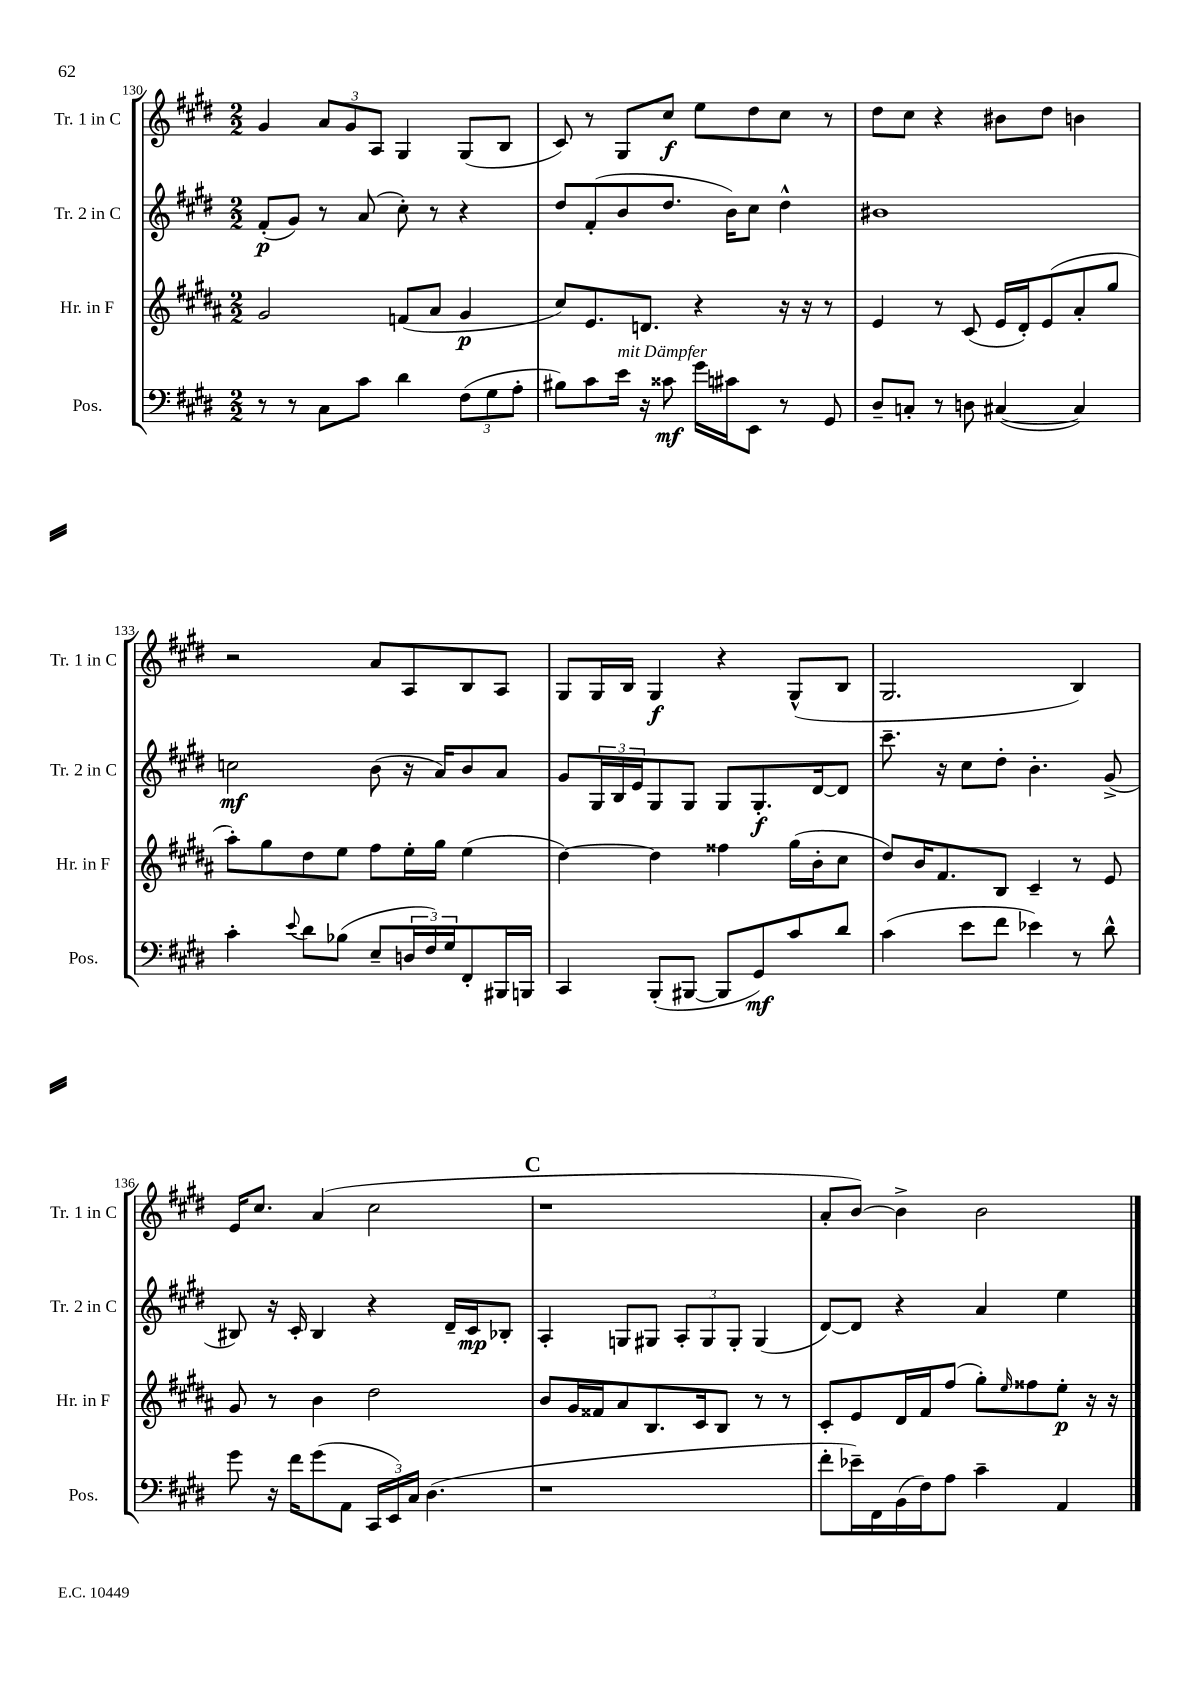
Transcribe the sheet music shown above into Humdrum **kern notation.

**kern	**kern	**kern	**kern
*staff4	*staff3	*staff2	*staff1
*clefF4	*clefG2	*clefG2	*clefG2
*k[f#c#g#d#]	*k[f#c#g#d#a#]	*k[f#c#g#d#]	*k[f#c#g#d#]
*M2/2	*M2/2	*M2/2	*M2/2
8r	2g#	(8f#'	4g#
8r	.	8g#)	.
8C#	.	8r	12a
.	.	.	12g#
8c#	.	(8a	.
.	.	.	12A
4d#	(8f	8cc#')	4G#
.	8a#	8r	.
(12F#	4g#	4r	(8G#
12G#	.	.	.
.	.	.	8B
12A'	.	.	.
=	=	=	=
8B#)	8cc#)	8dd#	8c#)
8c#	8.e	(8f#'	8r
16e	.	8b	8G#
16r	8.d	.	.
8c##	.	8.dd#	8cc#
16g#	4r	.	8ee
16c#	.	16b)	.
8EE	.	8cc#	8dd#
8r	16r	4dd#^^	8cc#
.	16r	.	.
8GG#	8r	.	8r
=	=	=	=
8D#~	4e	1b#	8dd#
8C'	.	.	8cc#
8r	8r	.	4r
8D	(8c#	.	.
([4C#	16e	.	8b#
.	16d#')	.	.
.	(8e	.	8dd#
4C#])	8a#'	.	4b
.	8gg#	.	.
=	=	=	=
4c#'	8aa#')	2cc	2r
.	8gg#	.	.
8qqe	.	.	.
8d#	8dd#	.	.
(8B-	8ee	.	.
8E~	8ff#	(8b	8a
24D	16ee'	16r	8A
24F#)	.	.	.
.	16gg#	16a)	.
24G#	.	.	.
8FF#'	(4ee	8b	8B
16BBB#	.	8a	8A
16BBB	.	.	.
=	=	=	=
4CC#	[4dd#)	8g#	8G#
.	.	24G#	16G#
.	.	24B	.
.	.	.	16B
.	.	24e	.
(8BBB'	4dd#]	8G#	4G#
[8BBB#	.	8G#	.
8BBB#]	4ff##	8G#	4r
8GG#)	.	8.G#'	.
8c#	(16gg#	.	(8G#^^
.	16b'	[16d#	.
8d#	8cc#	8d#]	8B
=	=	=	=
(4c#	8dd#)	8.ccc#~	2.G#
.	16b	.	.
.	8.f#	16r	.
8e	.	8cc#	.
8f#	8B	8dd#'	.
4e-)	4c#~	4.b'	.
8r	8r	.	4B)
8d#^^	8e	(8g#^	.
=	=	=	=
8g#	8g#	8B#)	16e
.	.	.	8.cc#
16r	8r	16r	.
16f#	.	16c#'	.
(8g#	4b	4B#	(4a
8AA	.	.	.
24CC#	2dd#	4r	2cc#
24EE)	.	.	.
24C#	.	.	.
(4.D#	.	.	.
.	.	16d#~	.
.	.	16c#	.
.	.	8B-'	.
=	=	=	=
1r	8b	4A'	1r
.	16g#	.	.
.	16f##	.	.
.	8a#	8G	.
.	8.B	8G#	.
.	.	12A'	.
.	16c#	.	.
.	.	12G#	.
.	8B	.	.
.	.	12G#'	.
.	8r	(4G#	.
.	8r	.	.
=	=	=	=
8f#'	8c#'	[8d#)	8a'
16e-~)	8e	8d#]	[8b)
16FF#	.	.	.
(16BB	16d#	4r	4b^]
16F#)	16f#	.	.
8A	(8ff#	.	.
4c#~	8gg#')	4a	2b
.	16qqee	.	.
.	8ff##	.	.
4AA	8ee'	4ee	.
.	16r	.	.
.	16r	.	.
==	==	==	==
*-	*-	*-	*-
